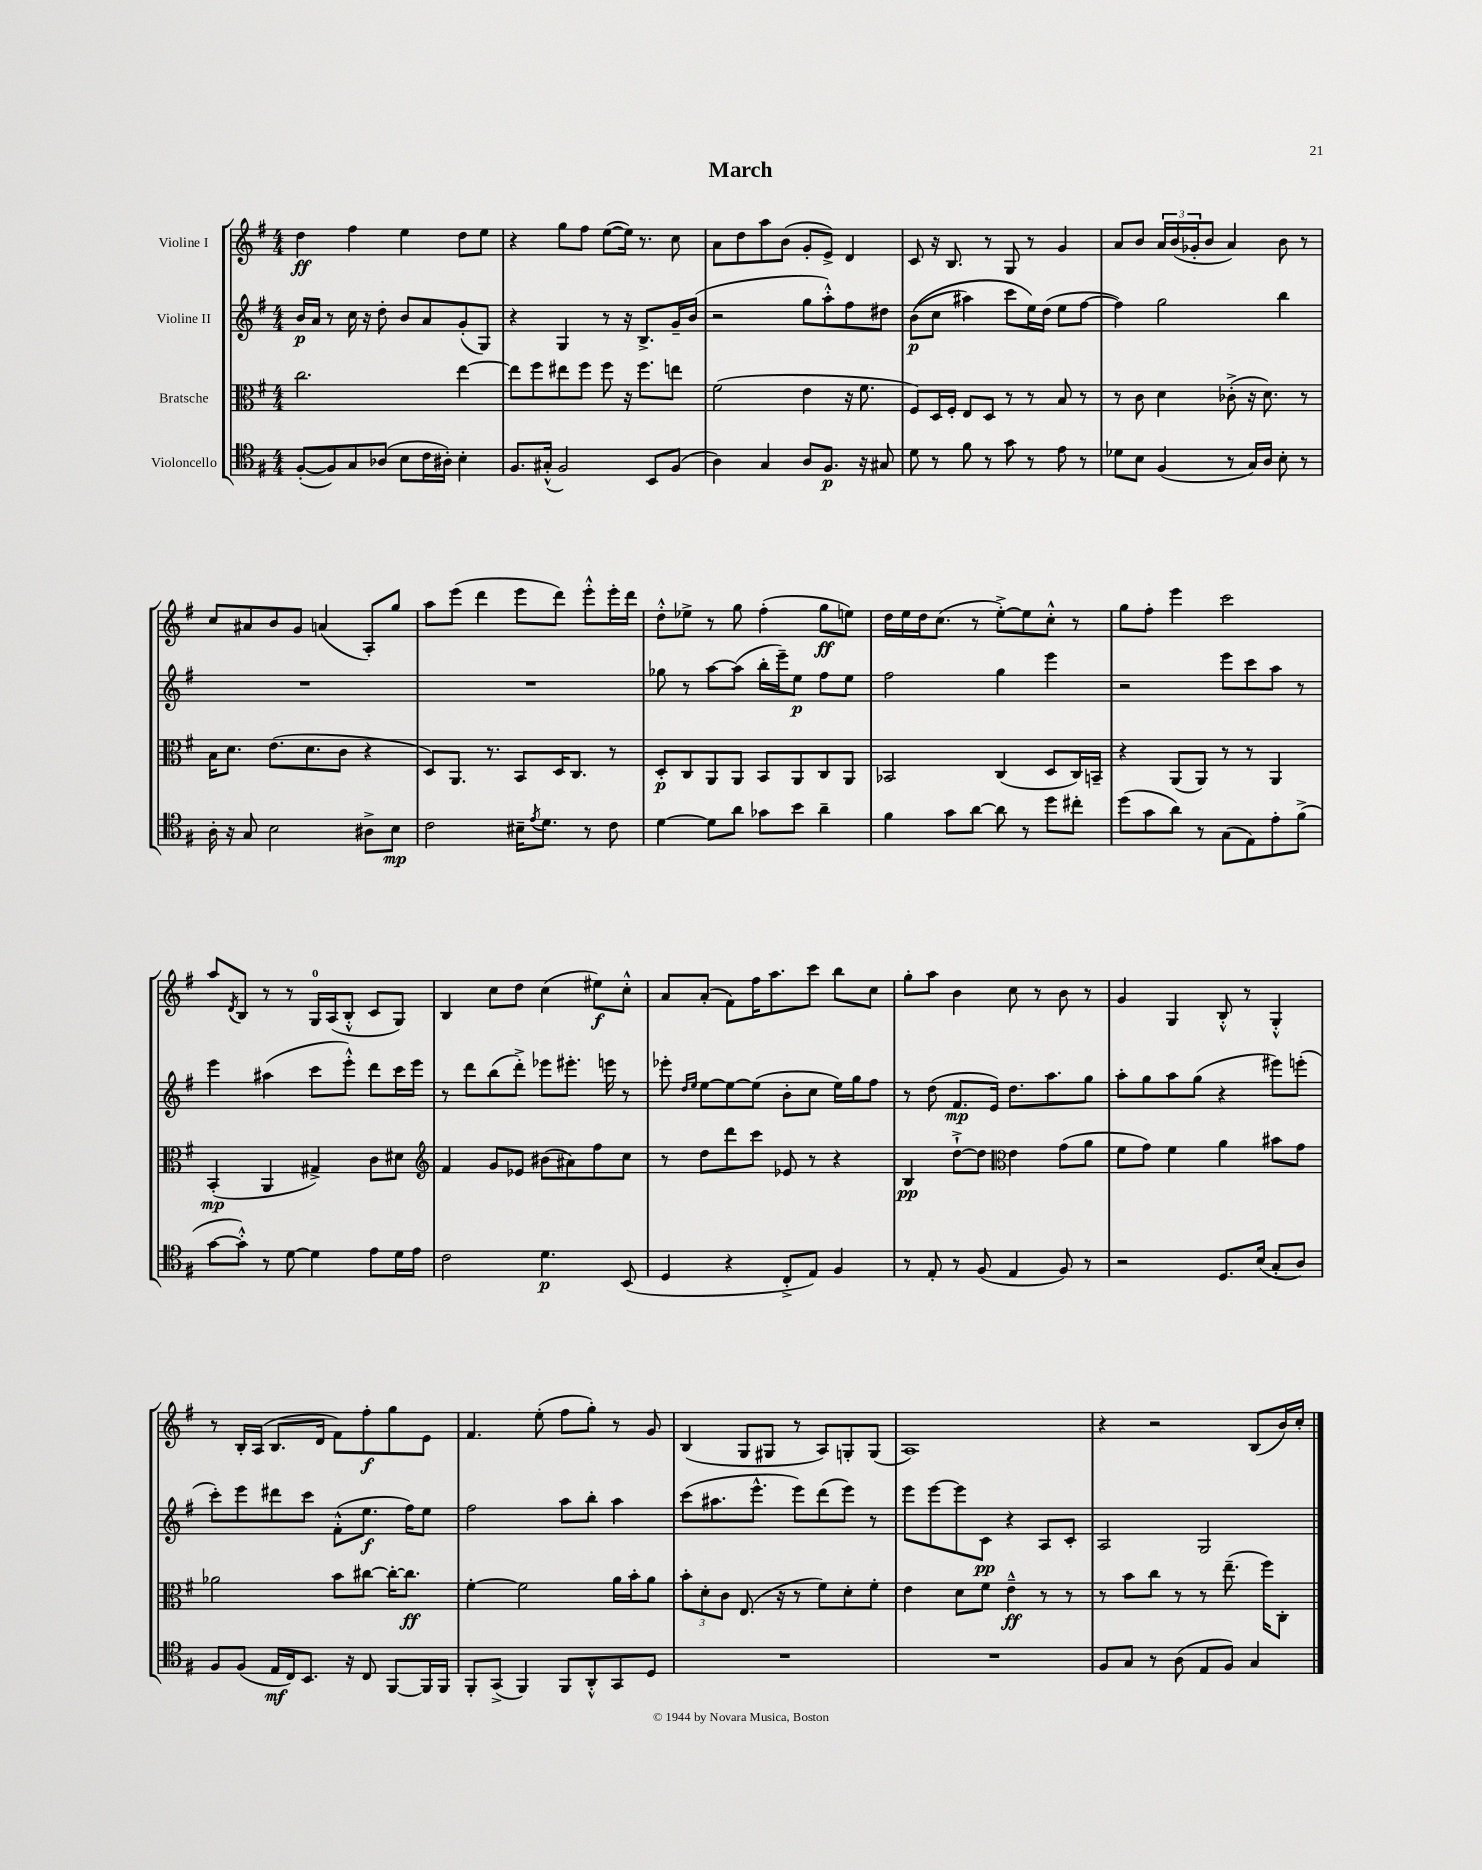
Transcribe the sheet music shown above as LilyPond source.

\header { title = "March" }
<<
\new StaffGroup <<
\new Staff = "s0" \with { instrumentName = "Violine I" } {
    \clef treble \key g \major \numericTimeSignature \time 4/4
    d''4\ff fis''4 e''4 d''8 e''8 |
    r4 g''8 fis''8 e''8~( e''16) r8. c''8 |
    a'8 d''8 a''8 b'8( g'8-. e'8->) d'4 |
    c'8 r16 b8. r8 g8 r8 g'4 |
    a'8 b'8 \tuplet 3/2 { a'16 b'16( ges'16-. } b'8 a'4) b'8 r8 |
    c''8 ais'8 b'8 g'8 a'4( a8-.) g''8 |
    a''8 e'''8( d'''4 e'''8 d'''8) e'''8-.-^ e'''16-. d'''16 |
    d''8-.-^ ees''8-> r8 g''8 fis''4-.( g''8\ff e''8) |
    d''16 e''16 d''16 c''8.( r8 e''8~-.->) e''8 c''8-.-^ r8 |
    g''8 fis''8-. e'''4 c'''2 |
    a''8 \acciaccatura { d'8 } b8 r8 r8 g16-0 a16( b8-.-^ c'8 g8) |
    b4 c''8 d''8 c''4( eis''8\f) c''8-.-^ |
    a'8 a'8-.( fis'8) fis''16 a''8. c'''8 b''8 c''8 |
    g''8-. a''8 b'4 c''8 r8 b'8 r8 |
    g'4 g4 b8-.-^ r8 g4-.-^ |
    r8 b16-. a16( b8. d'16 fis'8) fis''8-.\f g''8 e'8 |
    fis'4. e''8-.( fis''8 g''8-.) r8 g'8 |
    b4( g8 gis8 r8 a8) g8-. g8( |
    a1) |
    r4 r2 b8( b'16) c''16-. \bar "|." |
}
\new Staff = "s1" \with { instrumentName = "Violine II" } {
    \clef treble \key g \major \numericTimeSignature \time 4/4
    b'16\p a'16 r8 c''16 r16 d''8-. b'8 a'8 g'8-.( g8) |
    r4 g4 r8 r16 b8.-> g'16-- b'16( |
    r2 g''8 a''8-.-^) fis''8 dis''8 |
    b'8\p(\( c''8 ais''4) c'''8 e''16\) d''16( e''8 fis''8~ |
    fis''4) g''2 b''4 |
    R1 |
    R1 |
    ges''8 r8 a''8~ a''8( b''16-. e'''16--) e''8\p fis''8 e''8 |
    fis''2 g''4 e'''4 |
    r2 e'''8 c'''8 a''8 r8 |
    e'''4 ais''4( c'''8 e'''8-.-^) d'''8 c'''16 e'''16 |
    r8 d'''8 b''8( d'''8-.->) ees'''8 eis'''8.-. e'''16 r8 |
    ees'''8-. \grace { d''16 e''16 } e''8~ e''8~ e''8( b'8-. c''8 e''16) g''16 fis''8 |
    r8 d''8( fis'8.\mp e'16) d''8. a''8. g''8 |
    a''8-. g''8 a''8 g''8( r4 eis'''8) e'''8-.( |
    c'''8-.) e'''8 dis'''8 c'''8 fis'8-.-^( e''8.\f fis''16) e''8 |
    fis''2 a''8 b''8-. a''4 |
    c'''8( ais''8. e'''8.-^ e'''8) d'''8( e'''8) r8 |
    e'''8 e'''8~ e'''8 c'8\pp r4 a8 c'8-. |
    a2 g2 \bar "|." |
}
\new Staff = "s2" \with { instrumentName = "Bratsche" } {
    \clef alto \key g \major \numericTimeSignature \time 4/4
    c''2. e''4~ |
    e''8 fis''8 eis''8 fis''8 fis''8 r16 fis''8. e''8 |
    fis'2( e'4 r16 fis'8. |
    fis8) d16 fis16-. e8 d8 r8 r8 b8 r8 |
    r8 c'8 d'4 ces'8-.->( r16 d'8.) r8 |
    b16 d'8. e'8.( d'8. c'8 r4 |
    d8) a,8. r8. b,8 d16 c8. r8 |
    d8-.\p c8 a,8 a,8 b,8 a,8 c8 a,8 |
    bes,2 c4( d8 c16) b,16-- |
    r4 a,8( a,8) r8 r8 a,4 |
    b,4-.\mp( a,4 gis4->) c'8 dis'8 |
    \clef treble fis'4 g'8 ees'8 bis'8( ais'8) fis''8 c''8 |
    r8 d''8 d'''8 c'''8 ees'8 r8 r4 |
    b4\pp d''8~-!-> d''8 \clef alto e'4 g'8( a'8 |
    fis'8 g'8) fis'4 a'4 bis'8 g'8 |
    aes'2 b'8 cis''8~ cis''16~-. cis''8.\ff |
    fis'4~-. fis'2 a'16 b'16-. a'8 |
    \tuplet 3/2 { b'8-. d'8-. c'8 } e8.( r16 r8 fis'8) d'8-. fis'8-. |
    e'4 d'8 fis'8 e'4---^\ff r8 r8 |
    r8 b'8 c''8 r8 r8 e''8.--( fis''16) c8-. \bar "|." |
}
\new Staff = "s3" \with { instrumentName = "Violoncello" } {
    \clef tenor \key g \major \numericTimeSignature \time 4/4
    fis8~-.( fis8) g8 aes8( b8 c'16 ais16-.) b4-. |
    fis8. gis16-.-^( fis2) b,8 fis8( |
    a4) g4 a8 fis8.\p r16 gis8 |
    d'8 r8 fis'8 r8 g'8 r8 e'8 r8 |
    des'8 b8 fis4( r8 g16) a16 b8-. r8 |
    a16-. r16 g8 b2 ais8-> b8\mp |
    c'2 bis16-- \acciaccatura { e'8 } d'8. r8 c'8 |
    d'4~ d'8 a'8 ges'8 b'8 a'4-- |
    fis'4 g'8 a'8~ a'8 r8 d''8 cis''8-. |
    d''8( g'8 a'8) r8 g8( e8) e'8-. fis'8->( |
    g'8~ g'8-.-^) r8 d'8~ d'4 e'8 d'16 e'16 |
    c'2 d'4.\p b,8( |
    d4 r4 c8-.-> e8) fis4 |
    r8 e8-. r8 fis8( e4 fis8) r8 |
    r2 d8. b16( g8-. a8) |
    fis8 fis8( e16\mf c16) b,8. r16 c8 fis,8~ fis,16 fis,16 |
    fis,8-. g,8->( fis,4) fis,8 a,8-.-^ g,8 d8 |
    R1 |
    R1 |
    fis8 g8 r8 a8( e8 fis8) g4 \bar "|." |
}
>>
>>
\layout { \context { \Score \remove "Bar_number_engraver" } }
